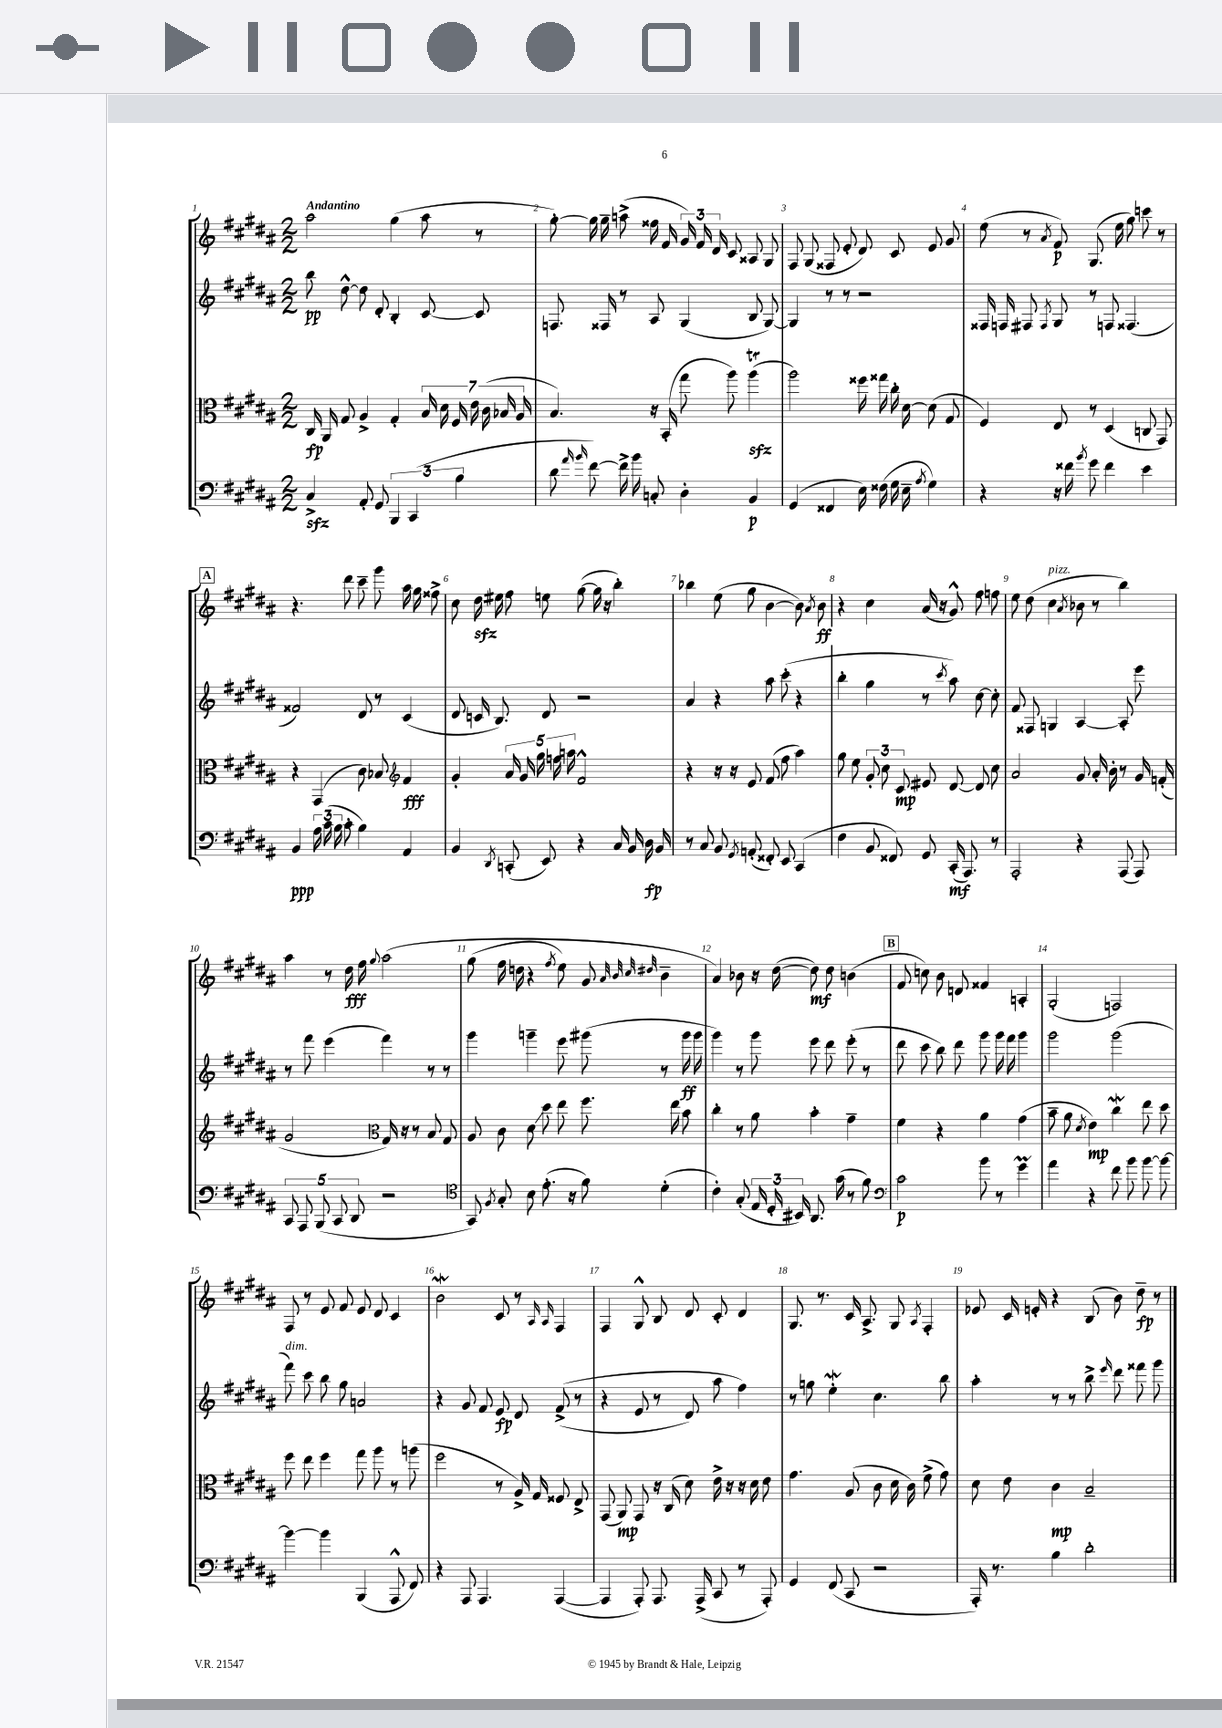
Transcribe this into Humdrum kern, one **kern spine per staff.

**kern	**kern	**kern	**kern
*staff4	*staff3	*staff2	*staff1
*clefF4	*clefC3	*clefG2	*clefG2
*k[f#c#g#d#a#]	*k[f#c#g#d#a#]	*k[f#c#g#d#a#]	*k[f#c#g#d#a#]
*M2/2	*M2/2	*M2/2	*M2/2
4C#^/	16C#/	8bb\	2aa#\
.	16AA#/	.	.
.	8G#/	[8dd#^^\	.
8AA#'/	4A#^/	8dd#\]	.
8GG#/	.	8d#'/	.
6BBB/	4G#'/	4B'/	(4gg#\
(6CC#/	.	.	.
.	28B/	[8c#/	8aa#\
.	28d#\	.	.
.	28F#/	.	.
6B\	.	.	.
.	28e\	.	.
.	.	8c#/]	8r
.	(28c#\	.	.
.	28B-/	.	.
.	28A#/	.	.
=	=	=	=
8d#\	4.B/)	8.F/	[8gg#'\)
16qqa#/	.	.	.
16qqb/	.	.	.
[8f#\)	.	.	16gg#\]
.	.	16F##/	16gg#~\
16f#^\]	.	8r	(8aa^\
16b\	.	.	.
8C'/	16r	8A#/	16ff##\
.	(16BB'/	.	16f#/
4D#'\	8gg#\	(4G#/	24g#/)
.	.	.	24f#/
.	.	.	24d#/
.	8aa#\)	.	8c#/
4BB/	(4aa#\	8B/	8A##/
.	.	[8G#/)	8G#/
=	=	=	=
(4GG#/	2aa#\)	4G#/]	8F#/
.	.	.	(8G#/
4FF##/	.	8r	8F##/
.	.	8r	8e'/
16E\)	16ff##\	2r	8d#/)
(16F##\	16gg##\	.	.
16G#\	16cc#'\	.	8c#/
16E~\	[16d#\	.	.
8qA#/	.	.	.
4G#\)	(8d#\]	.	8e/
.	8G#/	.	8g#/
=	=	=	=
4r	4F#/)	16F##/	(8ee\
.	.	16F/	.
.	.	8F#/	8r
.	.	8qF#/	8qa#/
16r	8E/	8G#/	8f#/)
16f##\	.	.	.
8qb/	.	.	.
8g#\	8r	8r	(8.G#/
4f##\	(4D#/	8F/	.
.	.	.	16ee\
.	.	(4.F##/	8gg#\)
4e\	8C/	.	8ccc\
.	8GG#/)	.	8r
=	=	=	=
4BB/	4r	2f##/)	4.r
24A#\	(4GG#/	.	.
(24c#\	.	.	.
24B\	.	.	.
8c#'\	.	.	8ddd#\
4B\)	8c#\)	8d#/	8ccc#~\
.	8B-/	8r	8ggg#\
*	*clefG2	*	*
4AA#/	4f#/	(4c#/	16aa#\
.	.	.	16gg#\
.	.	.	8ff##^\
=	=	=	=
4BB/	4g#'/	8d#/	8cc#\
.	.	16c/	16dd#\
.	.	8.B/)	16ee#\
8qDD#/	.	.	.
(8CC'/	20a#/	.	8ff#\
.	20g#/	.	.
.	20gg#\	.	.
8EE/)	.	8d#/	8ee\
.	20ff\	.	.
.	20aa\	.	.
4r	2f#^^/	2r	([8gg#\
.	.	.	16gg#\]
.	.	.	16r
16C#/	.	.	4bb'\)
16BB/	.	.	.
16D#\	.	.	.
16BB/	.	.	.
=	=	=	=
8r	4r	4a#/	4bb-\
8C#/	.	.	.
8BB/	16r	4r	(8ee\
.	16r	.	.
8qGG#/	.	.	.
(8AA'/	8e/	.	8gg#\
8FF##'/)	(8f#/	8aa#\	[4b\
8EE/	8ff#\	(8ccc#'\	.
(4CC#/	4aa#\)	4r	8b\])
.	.	.	8qa#/
.	.	.	8b\
=	=	=	=
4F#\	8gg#\	4bb'\	4r
.	8ee\	.	.
8BB/	12g#'/	4gg#\	4cc#\
.	12cc#\	.	.
8FF##/)	.	.	.
.	12c#/	.	.
8GG#/	8e#/	8r	(16a#/
.	.	.	16r
.	.	8qccc#/	.
(16CC#'/	[8d#/	8aa#\)	8g#^^/)
8.AAA#/)	.	.	.
.	8d#/]	[8cc#\	8ff#\
8r	8cc#\	8cc#'\]	8ff\
=	=	=	=
2AAA#'/	2a#/	8f#/	8ee\
.	.	8F##/	(8dd#\
.	.	4G/	4cc#\
.	.	.	8qa#/
4r	8g#/	[4A#/	8b-\
.	16a#'/	.	8r
.	16b'\	.	.
(8AAA#/	8r	8A#'/]	4bb\)
8AAA#/)	16g#/	8eee\	.
.	(16f'/	.	.
=	=	=	=
10CC#/	2g#/	8r	4aa#\
10AAA#/	.	.	.
.	.	8fff#\	.
(10BBB/	.	.	.
.	.	(4eee\	8r
10CC#/	.	.	.
.	.	.	16dd#\
10DD#/	.	.	.
.	.	.	16ff#\
*	*clefC3	*	*
.	.	.	8qqgg#/
2r	16G#/)	4fff#\)	&(2aa#\
.	16r	.	.
.	8r	.	.
.	8B/	8r	.
.	8G#/	8r	.
=	=	=	=
*clefC4	*	*	*
8GG#/)	8A#/	4ggg#\	(8gg#\
8qF#/	.	.	.
8G#'/	8c#\	.	16ff#\
.	.	.	16dd\
8B\	8d#\	4ggg~\	4r
(8.e'\	8dd#\	.	.
.	.	.	8qff#/
.	8ee\	8eee\	8ee\)
16r	.	.	.
8f#\)	8.ff#\	(8ggg#\	8g#/
.	.	.	32qqa#/
.	.	.	32qqb/
.	.	.	32qqcc#/
.	.	.	32qqdd#/
(4d#'\	.	8r	4b~\
.	16ee\	.	.
.	8b\	16ggg#\	.
.	.	16ggg#\	.
=	=	=	=
4c#'\)	4cc#'\	4ggg#\)	4a#/&)
(8G#'/	8r	8r	8b-\
24E/	8a#\	8ggg#\	16r
24D#'/	.	.	.
.	.	.	([16dd#\
24BB#/)	.	.	.
8.AA#/	4b'\	8eee\	8dd#\])
.	.	8ddd#\	8dd#\
(16g#\	.	.	.
8r	4g#~\	(8eee'\	(4b\
8f#\)	.	8r	.
=	=	=	=
*clefF4	*	*	*
2c#\	4f#\	8ddd#\	8f#/
.	.	8ccc#\	8cc\)
.	4r	8bb\)	8b\
.	.	8ddd#\	8d/
8b\	4a#\	8ggg#\	4f##/
8r	.	16ggg#\	.
.	.	16fff#\	.
4g#\	(4g#\	4ggg#\	4A'/
=	=	=	=
4a#\	8b~\	2ggg#\	(2G#'/
.	8a#\	.	.
.	8qd#/	.	.
4r	4e\)	.	.
8f#\	4cc#\	(2ggg#\	2F/)
8b\	.	.	.
[8b\	8ee\	.	.
8b\_	8dd#\	.	.
=	=	=	=
4b\_	8ff#\	8fff#\)	8F#/
.	8ee\	8ccc#\	8r
4b\]	4ff#\	8bb\	8e/
.	.	8gg#\	8f#/
(4BBB/	8gg#\	2a/	8e/
.	8aa#\	.	8d#/
8AAA#^^/	8r	.	4c#/
8FF#/)	(8aa\	.	.
=	=	=	=
4r	2ff#\	4r	2b\
8AAA#/	.	8g#/	.
4.AAA#/	.	8f#/	.
.	8r	8e/	8c#/
.	16A#^/)	8d#/	8r
.	16G#/	.	.
.	.	.	16qqA#/
.	.	.	16qqA#/
([4AAA#/	8F##/	&((8f#^/	4F#/
.	8E^/	8r	.
=	=	=	=
4AAA#/]	(8GG#/	4r	4F#/
.	8AA#/)	.	.
8AAA#'/)	8GG#/	8e/	8G#^^/
8.AAA#/	16r	8r	8B/
.	(16C#/	.	.
.	8d#\)	8d#/)	8d#/
(16AAA#^/	.	.	.
8CC#/	16e^\	8aa#\	8c#'/
.	16r	.	.
8r	16r	4ff#\&)	4d#/
.	16d#\	.	.
8AAA#'/)	8e\	.	.
=	=	=	=
4GG#/	4.g#\	8r	8.G#/
.	.	8gg\	.
.	.	.	8.r
(8FF#/	.	4ee'\	.
8CC#/	(8A#/	.	16c#/
.	.	.	8.A#^/
2r	8c#\	4.cc#\	.
.	16d#\	.	8G#/
.	16c#\)	.	.
.	.	.	8qA#/
.	(8f#^\	.	4F#'/
.	8g#\)	8bb\	.
=	=	=	=
16AAA#'/)	8d#\	4aa#'\	8e-/
8.r	.	.	.
.	8e\	.	16c#/
.	.	.	16e'/
4B\	4c#\	8r	4r
.	.	8r	.
2d#'\	2B~/	8bb^\	(8B/
.	.	16qqeee/	.
.	.	8ddd#\	8b\)
.	.	8fff##\	8dd#~\
.	.	8ggg#\	8r
==	==	==	==
*-	*-	*-	*-
